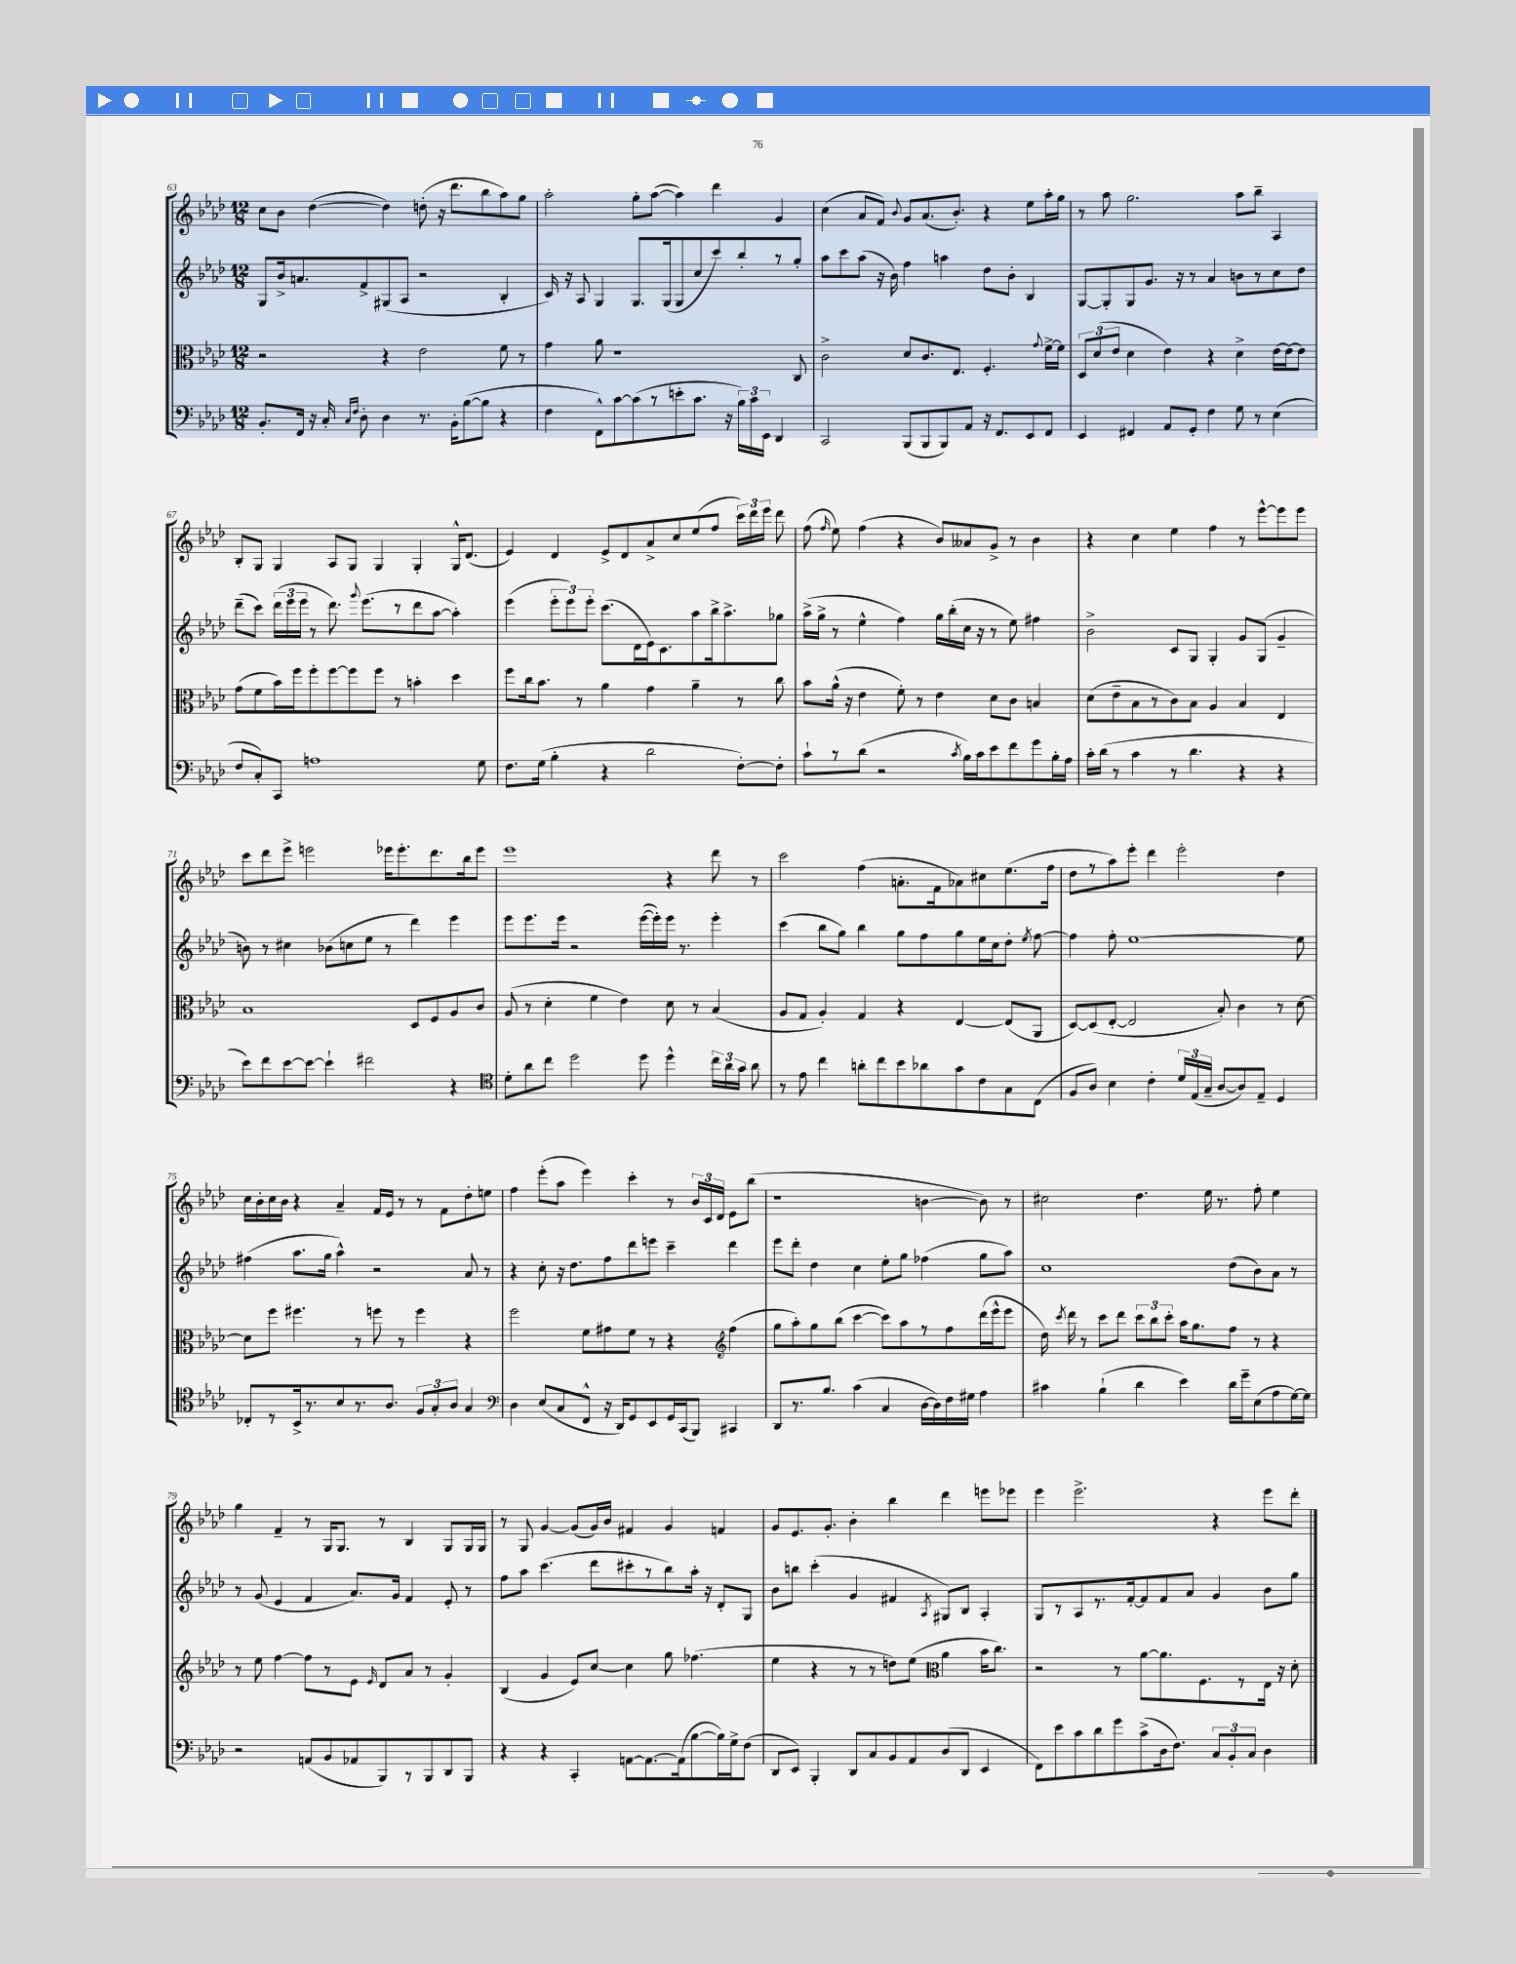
<<
\new StaffGroup <<
\new Staff = "s0" {
    \clef treble \key aes \major \numericTimeSignature \time 12/8
    \autoBeamOff c''8[ bes'8] des''4~( des''4) d''8-.( r16 des'''8.[ bes''8 aes''8) g''8] |
    aes''2-. g''8[-. aes''8]~( aes''4) des'''4 g'4 |
    c''4( aes'8[ f'8]) \appoggiatura { bes'8 } g'8[ aes'8.( bes'8.]-.) r4 ees''8[ aes''16-. g''16] |
    r8 aes''8 g''2. aes''8[ bes''8]-- aes4 |
    bes8[-. g8] g4 aes8[ g8] g4 g4-. g16[-^ des'8.]( |
    ees'4) des'4 ees'8[-> des'8 aes'8-> c''8 ees''8( f''8] \tuplet 3/2 { c'''16[) des'''16 ees'''16] } des'''8 |
    f''8( \grace { f''16 } ees''8) f''4( r4 bes'8[) aeses'8 g'8]-> r8 bes'4 |
    r4 c''4 ees''4 f''4 r8 ees'''8[~-^ ees'''8 ees'''8] |
    c'''8[ des'''8 ees'''8]-> e'''2 ees'''16[ ees'''8.-. des'''8. bes''16 ees'''8] |
    ees'''1 r4 des'''8 r8 |
    c'''2 f''4( a'8.[-. f'16 aes'8) cis''8 ees''8.( f''16] |
    des''8[ r8 aes''8) ees'''8]-. des'''4 ees'''2-. des''4 |
    c''16[ bes'16-. c''16 bes'16] r4 aes'4-- f'16[ ees'16] r8 r8 f'8[ des''8-. e''8] |
    f''4 ees'''8[-.( aes''8] ees'''4) c'''4-. r8 \tuplet 3/2 { bes'16[ c'16 des'16] } ees'8[ bes''8]( |
    r1 b'4~ b'8) r8 |
    cis''2 des''4. ees''16 r8. f''8-. ees''4 |
    g''4 f'4-- r8 g16[ g8.] r8 bes4 g8[ g16 g16] |
    r8 g8 g'4~ g'8[( g'16) bes'16] fis'4 g'4 f'4 |
    g'8[ ees'8. g'8.]-. bes'4-. bes''4 des'''4 e'''8[ ees'''8] |
    ees'''4 ees'''2.-> r4 ees'''8[ des'''8]-. \bar "|." |
}
\new Staff = "s1" {
    \clef treble \key aes \major \numericTimeSignature \time 12/8
    \autoBeamOff g8[ bes'16-> a'8. f'8-> gis8( aes8] r2 bes4-. |
    c'16) r16 aes8 g4 g8.[ g16( g8 c''8 c'''8) bes''8-. r8 g''8]-. |
    aes''8[ c'''8 aes''8]( r16 bes'16) f''4 a''4 des''8[ bes'8]-. bes4 |
    g8[~ g8-. g8 g'8.] r16 r8 aes'4 b'8[ r8 c''8 des''8] |
    des'''8[--( c'''8]) \tuplet 3/2 { des'''16[( ees'''16 ees'''16] } r8 des'''8.) \appoggiatura { g'''8 } ees'''8.[( r8 des'''8 aes''8]~ aes''4-.) |
    ees'''4( \tuplet 3/2 { ees'''8[-. ees'''8) ees'''8]-. } c'''8.[( des'16 ees'16) c'8. aes''8 bes''16-> aes''8.-> ges''8] |
    aes''16[->( g''16]-> r8 ees''4-^ f''4) g''16[ bes''16-.( c''16] r16 r8 ees''8) fis''4 |
    bes'2-> c'8[ g8] g4-. g'8[ g8]( g'4-- |
    b'8) r8 cis''4 bes'8[( c''8 ees''8] r8 des'''4) ees'''4 |
    ees'''8[ ees'''8. ees'''16] r2 ees'''16[~( ees'''16-.) ees'''16] r8. ees'''4-. |
    c'''4( bes''8[ g''8]) bes''4 g''8[ f''8 g''8 ees''16 c''16 des''8]-. \acciaccatura { ees''8 } f''8~ |
    f''4 f''8-. ees''1~ ees''8 |
    fis''4( aes''8.[ g''16] aes''4-^) r2 aes'8 r8 |
    r4 c''8-. r16 des''8.[ f''8 des'''8 e'''8] c'''4-- des'''4 |
    ees'''8[ des'''8]-. des''4 c''4 ees''8[-. g''8] fes''4( g''8[ aes''8]) |
    c''1 des''8[( bes'8) aes'8] r8 |
    r8 g'8( ees'4 f'4 aes'8.[) g'16] f'4 ees'8-. r8 |
    f''8[ aes''8] c'''4.( des'''8[ cis'''8-. r8 bes''8) aes''16]-. r16 des'8[-. g8] |
    bes'8[ b''8] c'''4-.( g'4 fis'4 \acciaccatura { aes8 } gis8[) bes8] aes4-. |
    g8[ r8 aes8 r8. f'16~-. f'8 f'8 aes'8] g'4 bes'8[ g''8] \bar "|." |
}
\new Staff = "s2" {
    \clef alto \key aes \major \numericTimeSignature \time 12/8
    \autoBeamOff r2 r4 ees'2 f'8 r8 |
    g'4 aes'8 r1 c8 |
    c'2-> des'8[ c'8. ees8.] f4.-. \appoggiatura { g'8 } f'16[~-> f'16] |
    \tuplet 3/2 { des8[ des'8( ees'8] } des'4 ees'4) r4 des'4-> ees'16[~ ees'16~ ees'8] |
    g'8[( f'8 bes'16) f''16 f''8-. f''8~ f''8 f''8] r8 b'4-. des''4 |
    f''8[ c''16 bes'8.] r8 aes'4 g'4 aes'4-- r8 c''8 |
    bes'8[ aes'16]-^( r16 ees'4 f'8-.) r8 ees'4 des'8[ c'8] b4 |
    des'8[( ees'8-- bes8 r8 c'8) bes8] aes4 bes4 ees4 |
    bes1 des8[ f8 aes8 c'8] |
    aes8( r8 des'4-. f'4 ees'4) des'8 r8 bes4( |
    aes8[ g8] aes4-.) g4 r4 ees4~ ees8[( aes,8] |
    des8[~) des8( ees8]~-. ees2 bes8-.) c'4 r8 des'8~ |
    des'8[ f''8] fis''4. r8 f''8 r8 f''4 r4 |
    f''2 f'8[ gis'8 f'8] r8 r4 \clef treble f''4( |
    g''8[ aes''8-.) g''8 bes''8]( c'''4~ c'''8[) aes''8 r8 f''8 des'''16( ees'''16-^ ees'''8] |
    des''16) \acciaccatura { c'''8 } des'''16 r8 c'''8[ des'''8] \tuplet 3/2 { c'''8[ bes''8 c'''8]-. } aes''16[ g''8. f''8] r8 r4 |
    r8 ees''8 f''4~ f''8[ r8 ees'8] \grace { ees'16 } des'8[ aes'8] r8 g'4-. |
    bes4( g'4 ees'8[) c''8]~ c''4 g''8 fes''4.( |
    ees''4 r4 r8 r8 d''8[) ees''8]( \clef alto aes'4 bes'16[ c''8.]) |
    r2 r8 aes'8[~ aes'8. f8. r8 ees16] r16 des'8-. \bar "|." |
}
\new Staff = "s3" {
    \clef bass \key aes \major \numericTimeSignature \time 12/8
    \autoBeamOff bes,8.[-. f,16] r16 c16-. \grace { c16[ f16] } des8-. des4 r8. bes,16[-. bes8~( bes8] r4 |
    f4 f,8[-^) c'8~ c'8( r8 e'8-. c'8.] r16 \tuplet 3/2 { bes16[) c'16 ees,16] } des,4 |
    c,2 bes,,8[( bes,,8 bes,,8) aes,8] r16 f,8.[ ees,8 f,8] |
    ees,4 fis,4 aes,8[ g,8]-. f4 g8 r8 ees4( |
    f8[ c8-.) c,8] a1 g8 |
    f8.[ g16]( bes4-. r4 des'2 f8[~-.) f8]-. |
    c'8[-! r8 des'8]( r2 \acciaccatura { c'8 } bes16[) c'16 ees'8 f'8 g'8 bes16-. aes16] |
    c'16[-. des'16]( r8 c'4 r8 des'4. r4 r4 |
    ees'8[) f'8 ees'8~ ees'8]~ ees'4-! fis'2 r4 |
    \clef tenor des'8[-. aes'8 c''8] des''2 des''8 des''4-^ \tuplet 3/2 { c''16[ aes'16 g'16] } aes'8 |
    r8 ees'8 c''4 a'8[-. c''8 bes'8 aes'8 g'8 c'8 g8 c8]( |
    f8[ aes8]) bes4 c'4-. \tuplet 3/2 { des'16[ ees16( g16]-- } aes8[~ aes8) ees8]-- des4 |
    ces8[-. r8 bes,16-> r8. bes8 r8. aes8.] \tuplet 3/2 { f8[ g8-. aes8] } g4 |
    \clef bass des4 ees8[( c8 f,8]-^ r16 des,16[) g,8 ees,8 g,16 c,16( bes,,8]) cis,4 |
    des,8[ r8. bes8.] c'4( c4 des16[~ des16) f16 gis16] aes4 |
    cis'4 bes4-!( des'4 ees'4) des'16[ g'16-- ees8( aes8 g16~) g16] |
    r2 a,8[( bes,8 aes,8 bes,,8) r8 bes,,8 des,8 bes,,8] |
    r4 r4 c,4-. a,8[~ a,8.~ a,16( bes8~ bes16) g16-> f8]( |
    des,8[ ees,8]) bes,,4-. des,8[ c8 bes,8 aes,8 des8( des,8] ees,4 |
    f,8[) ees'8 c'8 des'8 g'8 c'8->( des16 f8.]) \tuplet 3/2 { c8[ bes,8-. c8] } des4 \bar "|." |
}
>>
>>
\layout { \context { \Score currentBarNumber = #63 } }
